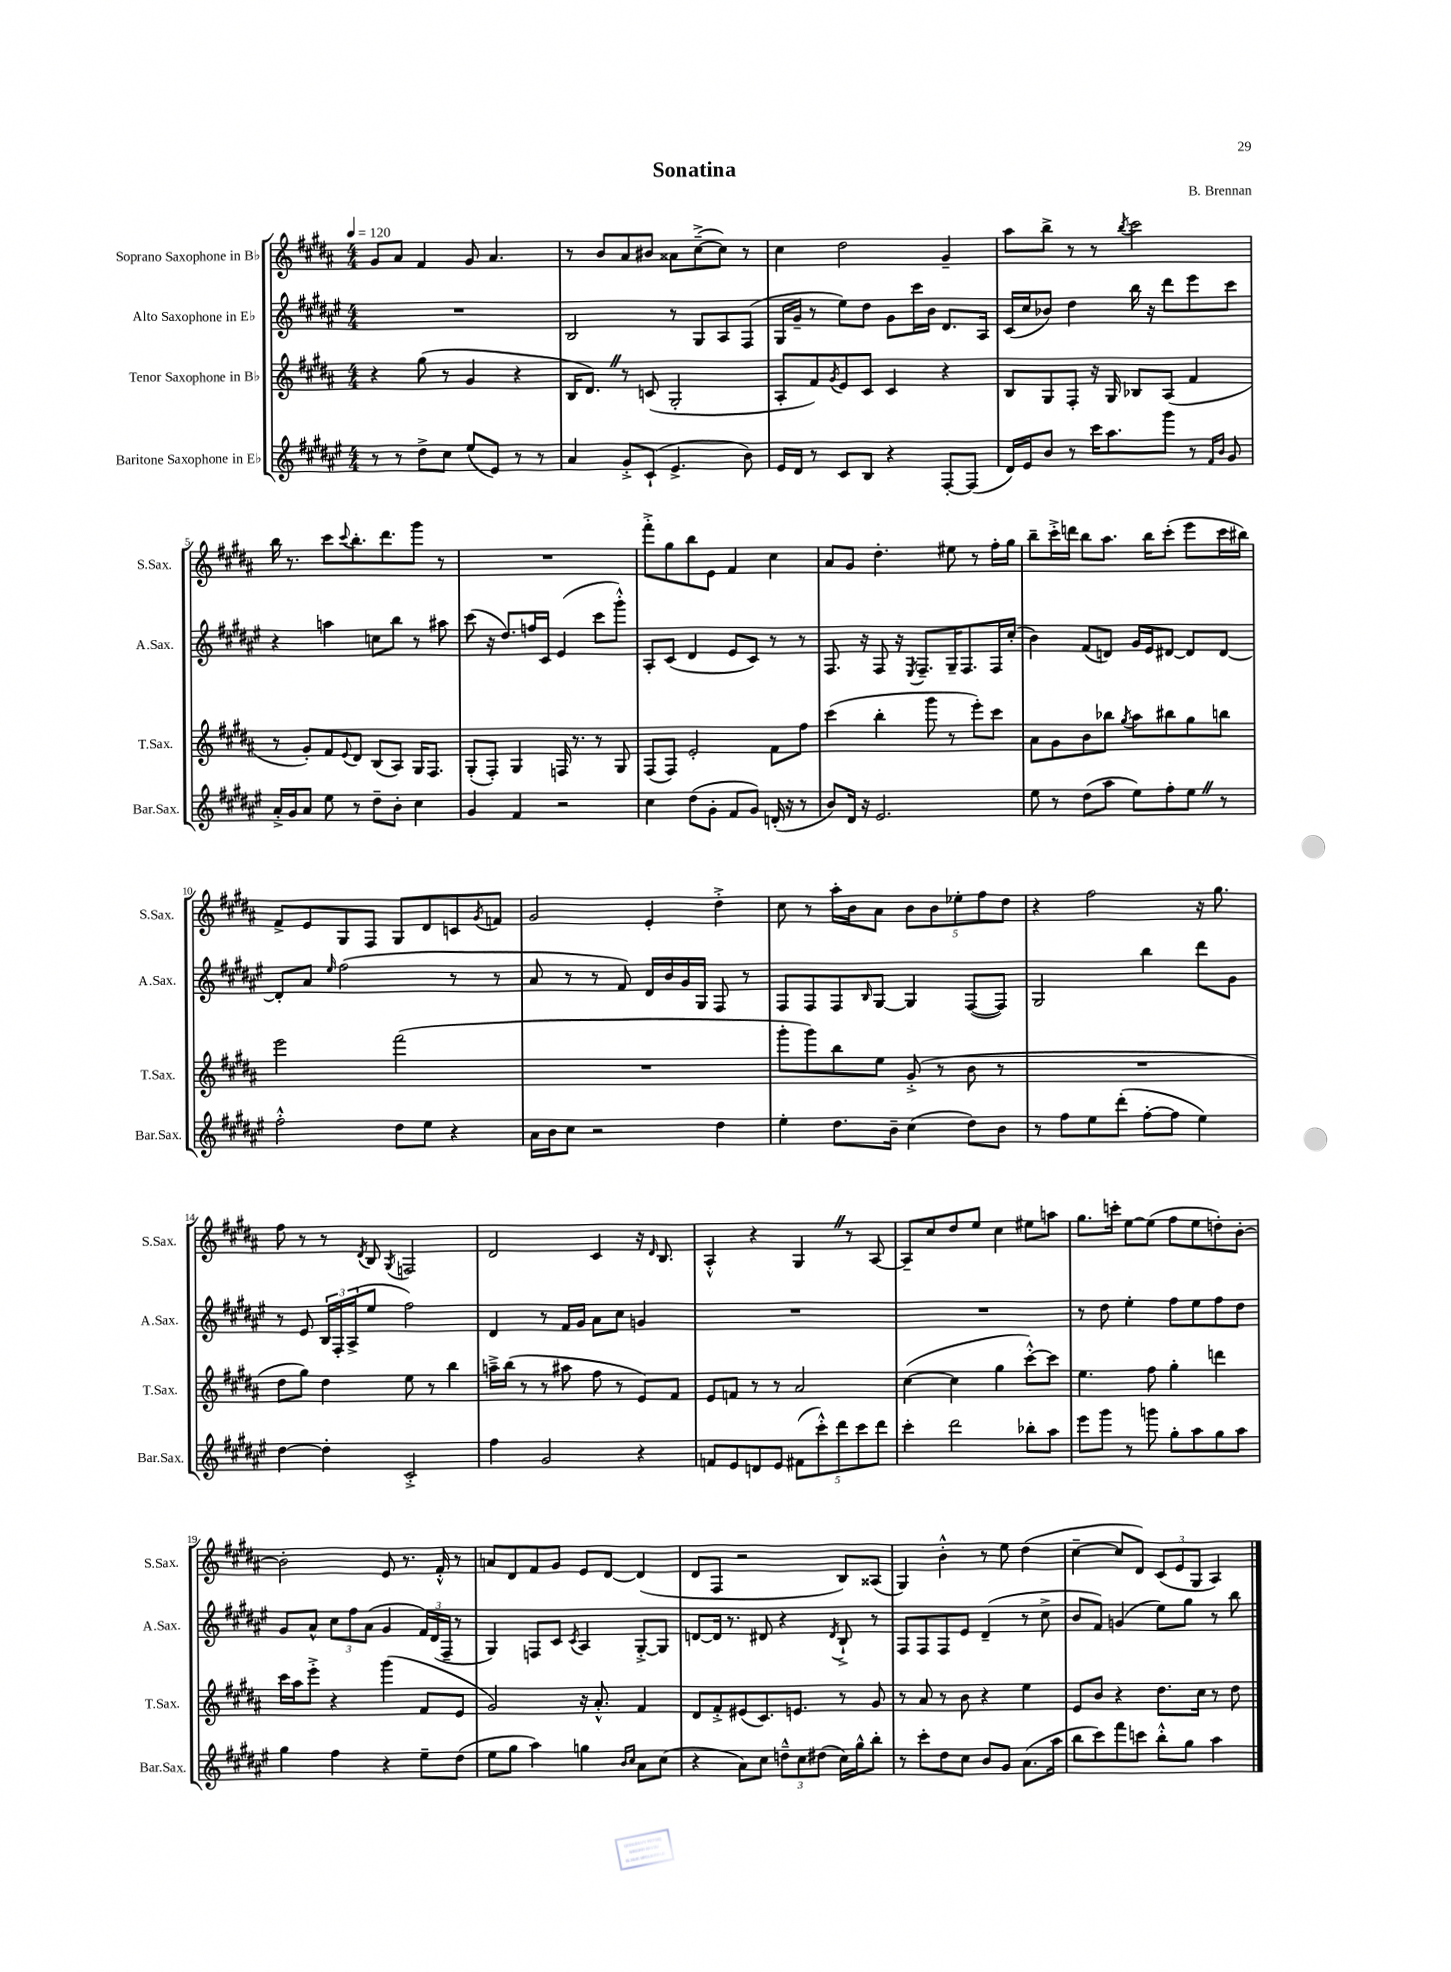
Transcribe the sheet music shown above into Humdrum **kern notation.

**kern	**kern	**kern	**kern
*staff4	*staff3	*staff2	*staff1
*clefG2	*clefG2	*clefG2	*clefG2
*k[f#c#g#d#a#e#]	*k[f#c#g#d#a#]	*k[f#c#g#d#a#e#]	*k[f#c#g#d#a#]
*M4/4	*M4/4	*M4/4	*M4/4
*MM120	*MM120	*MM120	*MM120
8r	4r	1r	8g#
8r	.	.	8a#
8dd#^	(8gg#	.	4f#
8cc#	8r	.	.
(8ee#	4g#	.	8g#
8e#)	.	.	4.a#
8r	4r	.	.
8r	.	.	.
=	=	=	=
4a#	16B	2B	8r
.	8.d#)	.	.
.	.	.	8b
8g#'^	8r	.	8a#
(8c#`	(8c	.	8b#
4.e#^	2G#'	8r	8a##
.	.	8G#	([8cc#~^
.	.	8A#	8cc#])
8b)	.	(8F#	8r
=	=	=	=
16e#	8A#'	16G#	4cc#
16d#	.	16g#~	.
8r	8f#)	8r	.
.	8qg#	.	.
8c#	8e	8ee#)	2dd#
8B	8c#	8dd#	.
4r	4c#	8g#	.
.	.	16ccc#	.
.	.	16b	.
[8F#'	4r	8.d#	4g#~
(8F#]	.	.	.
.	.	16A#	.
=	=	=	=
16d#)	8B	(16c#	8aa#
16e#	.	16cc#	.
8b	8G#	8b-)	8bb^
8r	8F#'	4dd#	8r
16ccc#	16r	.	8r
8.aa#	16G#	.	.
.	.	.	8qbb
.	8B-	16bb	2ccc#
.	.	16r	.
8ggg#	(8A#	8ddd#	.
8r	4f#	8eee#	.
16qqf#	.	.	.
16qqb	.	.	.
8g#	.	8ccc#	.
=	=	=	=
16a#'^	8r	4r	16bb
16g#	.	.	8.r
8a#	8g#')	.	.
8ee#	8f#	4aa	8ccc#
.	8qqe	.	8qqccc#
8r	8d#	.	8.bb'
8dd#~	(8B	8cc	.
.	.	.	8.ddd#
8b'	8A#)	8bb	.
4cc#	16G#	8r	8ggg#
.	8.F#	.	.
.	.	8aa#	8r
=	=	=	=
4g#	(8G#'	(8ccc#	1r
.	8F#')	16r	.
.	.	8.dd#)	.
4f#	4G#	.	.
.	.	16ff	.
.	.	16c#	.
2r	16F	(4e#	.
.	8.r	.	.
.	8r	8ccc#	.
.	8G#	8ggg#'^^)	.
=	=	=	=
4cc#	(8F#	8A#'	8fff#'^
.	8F#)	(8c#	8gg#
(8dd#	2e'	4d#	8bb
8g#'	.	.	8e
8f#	.	8e#	4f#
8g#)	.	8c#)	.
(16d'	8f#	8r	4cc#
16r	.	.	.
8r	8ff#	8r	.
=	=	=	=
8b)	(4ccc#	8.F#	8a#
16d#	.	.	8g#
16r	.	16r	.
2.e#	4bb'	8F#	4.dd#'
.	.	16r	.
.	.	8qE#	.
.	.	8.F#~	.
.	8ggg#	.	.
.	8r	16G#~	8ee#
.	.	8.F#	.
.	8eee')	.	8r
.	8ccc#	16F#	16ff#'
.	.	(16cc#'	16gg#
=	=	=	=
8ee#	8a#	4b)	8bb~
8r	8g#	.	16ccc#'^
.	.	.	16ddd
(8dd#	8b	(8f#	8bb
8aa#	8bb-	8d)	8.aa#
.	8qgg#	.	.
8ee#)	8aa#	16g#	.
.	.	16e#	16bb
8ff#'	8bb#	[8d#	(8ccc#'
8ee#	8gg#	8d#]	8eee
8r	8bb	[8d#	16ccc#
.	.	.	16bb#)
=	=	=	=
2ff#'^^	2eee	8d#']	8f#^
.	.	8a#	8e
.	.	16qqee#	.
.	.	(2ff#	8G#
.	.	.	8F#
8dd#	(2fff#	.	8G#
8ee#	.	.	8d#
4r	.	8r	8c
.	.	.	8qg#
.	.	8r	8f
=	=	=	=
16a#	1r	8a#	2g#
16b	.	.	.
8cc#	.	8r	.
2r	.	8r	.
.	.	8f#)	.
.	.	16d#	4e'
.	.	16b	.
.	.	16g#	.
.	.	16G#	.
4dd#	.	8F#	4dd#'^
.	.	8r	.
=	=	=	=
4ee#'	8ggg#'	8F#	8cc#
.	8ggg#)	8F#	8r
8.dd#	8bb	8F#	16aa#'
.	.	.	16b
.	.	16qqB	.
.	8ee	[8G#	8a#
16b~	.	.	.
(4cc#	(8g#'^	4G#]	10b
.	.	.	10b
.	8r	.	.
.	.	.	10ee-'
8dd#)	8b	([8F#	.
.	.	.	10ff#
8b	8r	8F#])	.
.	.	.	10dd#
=	=	=	=
8r	1r	2G#	4r
8ff#	.	.	.
8ee#	.	.	2ff#
(8ddd#'	.	.	.
[8ff#'	.	4bb	.
8ff#]	.	.	.
4ee#)	.	8ddd#	16r
.	.	.	8.gg#
.	.	8g#	.
=	=	=	=
[4dd#	8dd#	8r	8ff#
.	8gg#)	8e#	8r
4dd#']	4dd#	24B	8r
.	.	24F#'	.
.	.	(24A#^	.
.	.	.	8qd#
.	.	8ee#	8B
.	.	.	8qG#
2c#'^	8ee	2ff#)	2F
.	8r	.	.
.	4bb	.	.
=	=	=	=
4ff#	16aa~^	4d#	2d#
.	(16bb	.	.
.	8r	.	.
2g#	8r	8r	.
.	8aa#	16f#	.
.	.	16g#	.
.	8ff#	8a#	4c#
.	8r	8cc#	.
4r	8e)	4g	16r
.	.	.	16qqd#
.	.	.	8.B
.	8f#	.	.
=	=	=	=
8f	8e	1r	4A#'^^
8e#	8f	.	.
8d	8r	.	4r
8e#	8r	.	.
(10f#	2a#	.	4G#
10ccc#'^^)	.	.	.
10ddd#	.	.	.
.	.	.	8r
10ccc#	.	.	.
.	.	.	[8A#
10ddd#	.	.	.
=	=	=	=
4ccc#'	([4cc#	1r	8A#~]
.	.	.	8cc#
2ddd#	4cc#]	.	8dd#
.	.	.	8ee
.	4gg#	.	4cc#
8bb-'	[8ccc#'^^)	.	8ee#
8aa#	8ccc#]	.	8aa
=	=	=	=
8eee#	4.ee	8r	8.gg#
8ggg#	.	8dd#	.
.	.	.	16ccc'
8r	.	4ee#'	[8ee
8ggg	8ff#	.	(8ee]
8gg#'	4gg#'	8ff#	8ff#
8aa#	.	8ee#	8ee
8gg#	4ddd	8ff#	8dd')
8aa#	.	8dd#	[8b'
=	=	=	=
4gg#	16ccc#	8g#	2b']
.	16aa#	.	.
.	8eee'^	8a#^^	.
4ff#	4r	12cc#	.
.	.	12ff#	.
.	.	(12a#	.
4r	(4ggg#	4g#	8e
.	.	.	8.r
8ee#~	8f#	24f#)	.
.	.	(24d#	.
.	.	.	16f#'^^
.	.	24F#~	.
(8dd#	8e	8r	8r
=	=	=	=
8ee#	2g#)	4G#)	8a
8gg#	.	.	8d#
4aa#)	.	8F	8f#
.	.	8c#	8g#
.	.	8qc#	.
4gg	16r	4A#	8e
.	8.a#'^^	.	.
.	.	.	[8d#
16qqb	.	.	.
16qqcc#	.	.	.
8a#	4f#	[8G#'^	(4d#]
(8cc#	.	8G#]	.
=	=	=	=
4r	8d#	[8d	8d#
.	8f#'^	16d]	8F#
.	.	8.r	.
8a#)	(8e#	.	2r
8cc#	8.c#)	8d#	.
12dd~^^	.	4r	.
.	8.e	.	.
12cc#	.	.	.
(12dd#	.	.	.
.	.	8qd#	.
16cc#)	8r	8B`^	8B)
16gg#^^	.	.	.
8bb'	8g#	8r	(8A##
=	=	=	=
8r	8r	8F#	4G#)
8ccc#'	8a#	8F#	.
8dd#	8r	8F#	4b'^^
8cc#	8b	8e#	.
8b	4r	(4d#~	8r
8g#	.	.	8ee
(8.a#	4ee	8r	(4dd#
.	.	8cc#^	.
16aa#	.	.	.
=	=	=	=
8bb	8e	8b	[4cc#~
8ccc#)	8b	8f#)	.
8fff#	4r	(4g	8cc#]
8ccc	.	.	8d#)
8bb'^^	8.dd#	8ee#)	(12c#
.	.	.	12e
8gg#	.	8gg#	.
.	.	.	12G#
.	16cc#	.	.
4aa#	8r	8r	4A#)
.	8dd#	8bb	.
==	==	==	==
*-	*-	*-	*-
